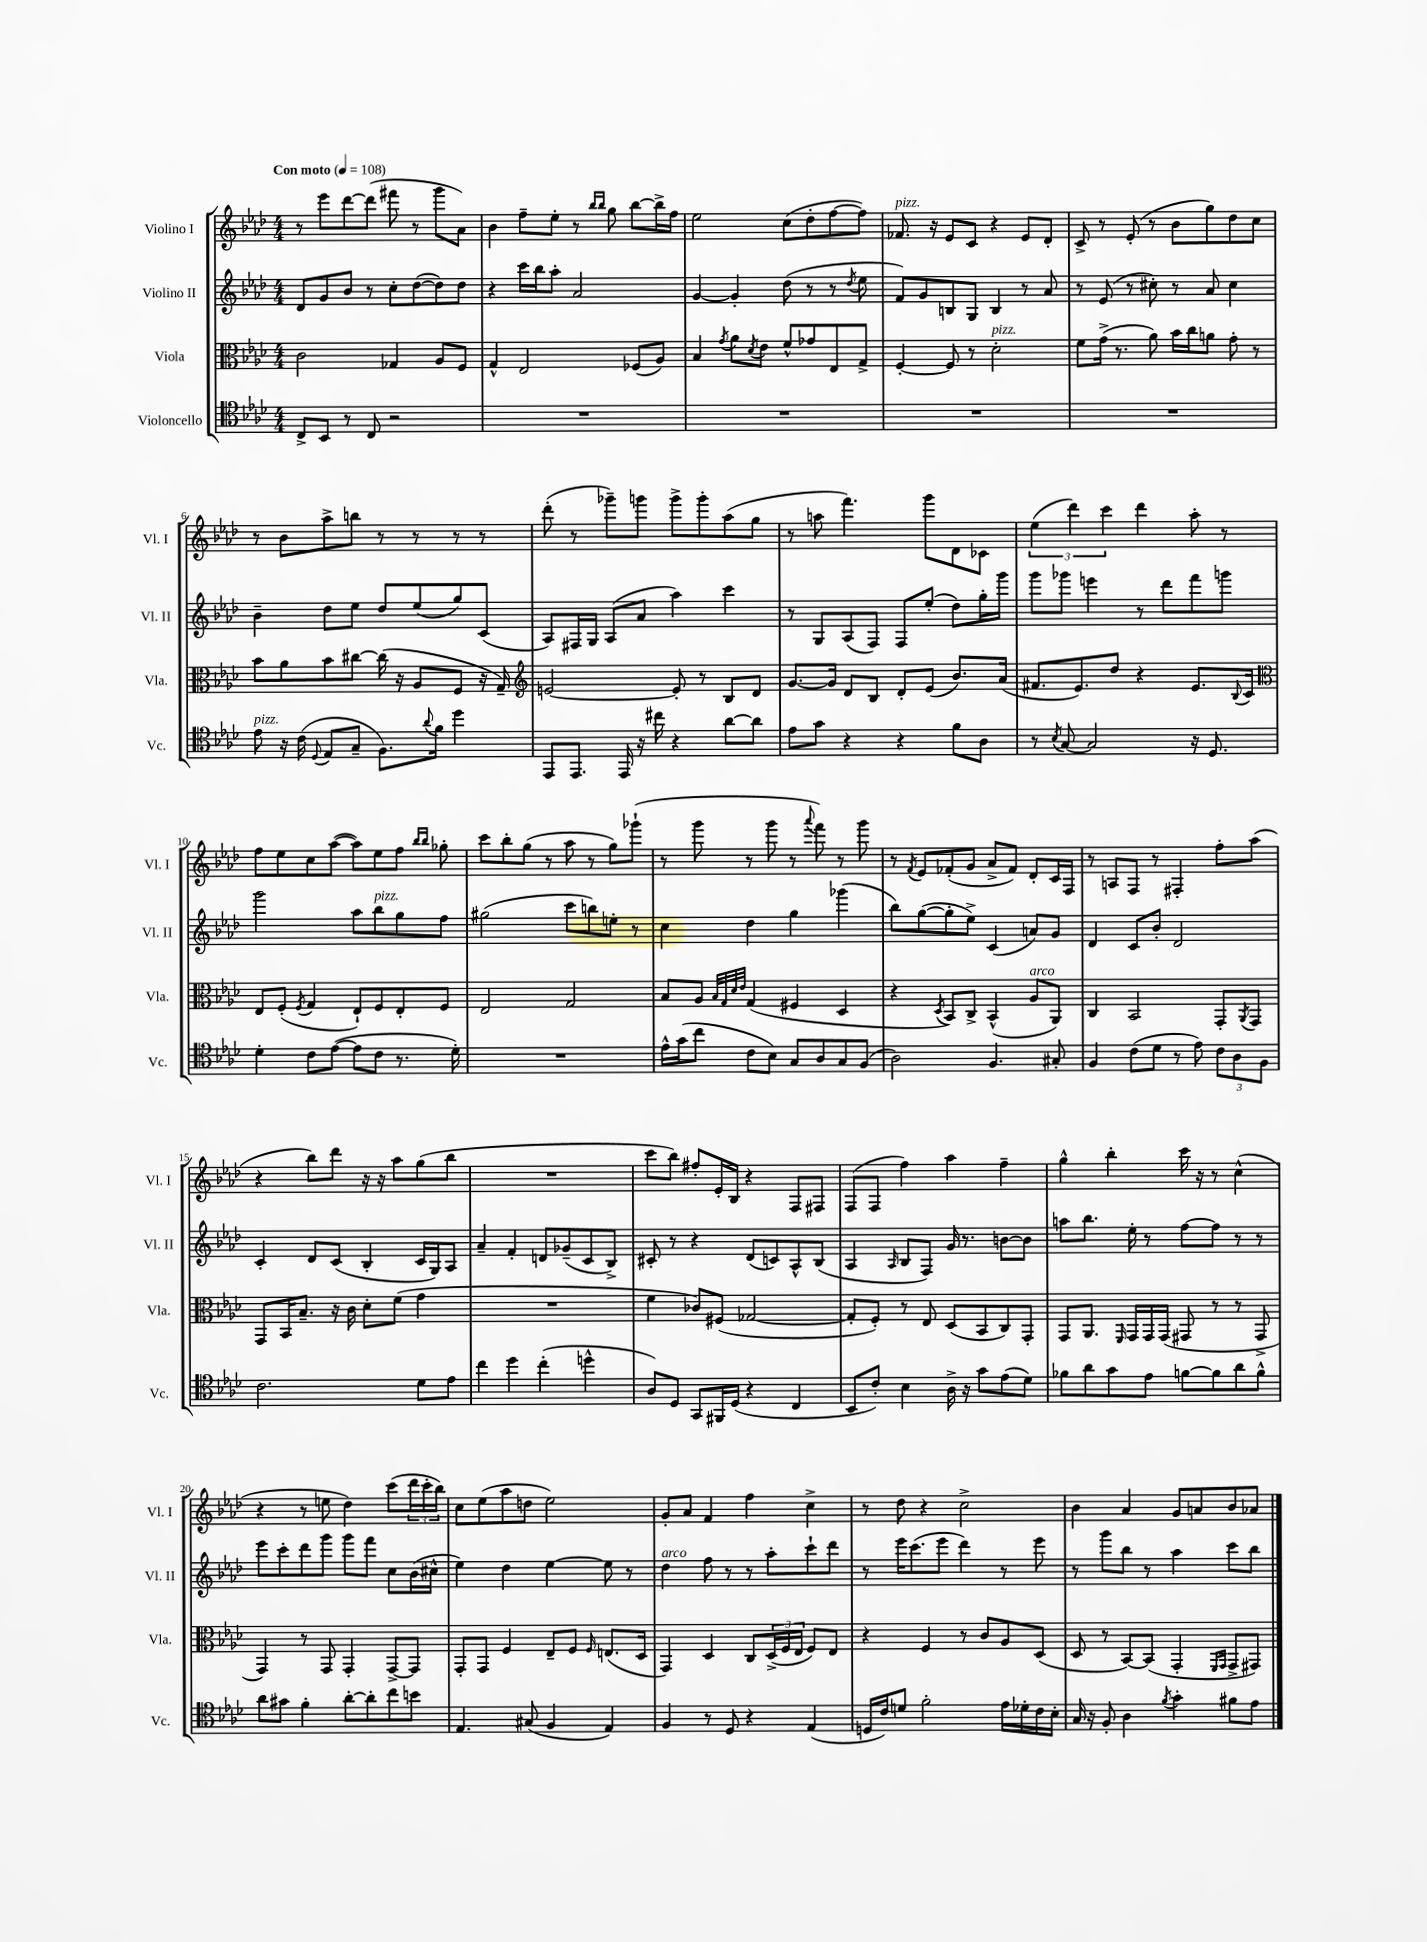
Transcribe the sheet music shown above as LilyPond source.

<<
\new StaffGroup <<
\new Staff = "s0" \with { instrumentName = "Violino I" shortInstrumentName = "Vl. I" } {
    \clef treble \key aes \major \numericTimeSignature \time 4/4 \tempo "Con moto" 4 = 108
    r8 ees'''8 des'''8~ des'''8( fis'''8 r8 g'''8 aes'8) |
    bes'4 f''8-- ees''8-. r8 \grace { bes''16 bes''16 } g''8 bes''8~ bes''16-> f''16 |
    ees''2 c''8( des''8-. f''8~ f''8) |
    fes'8.^\markup { \italic "pizz." } r16 ees'8 c'8 r4 ees'8 des'8-. |
    c'8-> r8 ees'8-.( r8 bes'8 g''8) des''8 c''8 |
    r8 bes'8 aes''8-> b''8 r8 r8 r8 r8 |
    des'''8-.( r8 ges'''8--) g'''8 g'''8-> g'''8-. aes''8( g''8 |
    r8 a''8 f'''4.) g'''8 des'8 ces'8 |
    \tuplet 3/2 { ees''4( des'''4) c'''4 } des'''4 aes''8-. r8 |
    f''8 ees''8 c''8 aes''8~( aes''8) ees''8 f''8 \grace { bes''16 bes''16 } ges''8-. |
    c'''8 bes''8-. g''8( r8 aes''8 r8 g''8) ges'''8-!( |
    r8 g'''8 r8 g'''8 r8 \appoggiatura { aes'''8 } f'''8) r8 g'''8 |
    r8 \acciaccatura { f'8 } ees'8 fes'8-.( g'8 aes'8-> fes'8) des'8-. c'16 f16 |
    r8 a8 f8 r8 fis4-. f''8-. aes''8( |
    r4 bes''8) des'''8 r16 r16 aes''8 g''8( bes''8 |
    R1 |
    c'''8 bes''8) fis''8-. ees'16-. bes16 r4 f8 fis8 |
    f8( f8 f''4) aes''4 f''4-- |
    g''4-^ bes''4-. c'''16 r16 r8 c''4-^( |
    r4 r8 e''8 des''4) c'''8( \tuplet 3/2 { des'''16 c'''16-. bes''16) } |
    c''8 ees''8( aes''8 d''8 ees''2) |
    g'8-. aes'8 f'4 f''4 c''4-> |
    r8 des''8 r4 c''2-> |
    bes'4 aes'4 g'8 a'8 bes'8 aes'8 \bar "|." |
}
\new Staff = "s1" \with { instrumentName = "Violino II" shortInstrumentName = "Vl. II" } {
    \clef treble \key aes \major \numericTimeSignature \time 4/4
    des'8 g'8 bes'8 r8 c''8-. des''8~( des''8) des''8 |
    r4 c'''16 bes''16 aes''8-. aes'2 |
    g'4~ g'4-. des''8( r8 r8 \acciaccatura { des''8 } ees''8 |
    f'8) g'8 b8 g8 b4 r8 aes'8 |
    r8 ees'8( r8 cis''8-.) r8 aes'8 cis''4 |
    bes'4-- des''8 ees''8 des''8 ees''8( g''8) c'8( |
    aes8) fis16 g16 aes8( aes'8 aes''4) c'''4 |
    r8 g8 aes8( f8) f8 ees''8-.( des''8) g''16-. g'''16 |
    g'''8 ges'''8 e'''4 r8 des'''8 f'''8 g'''8 |
    g'''2 aes''8 bes''8^\markup { \italic "pizz." } g''8 f''8 |
    gis''2( c'''8 b''8) e''8-. r8 |
    c''4 des''4 g''4 ges'''4( |
    bes''8) g''8~( g''8-. ees''8->) c'4( a'8) g'8 |
    des'4 c'8 bes'8-. des'2 |
    c'4-. des'8 c'8( bes4-. c'16 g16) aes8 |
    aes'4-- f'4-. d'8 ges'8--( c'8 bes8->) |
    cis'8-. r8 r4 des'8( c'8) aes8-^ bes8( |
    aes4 \grace { aes16 } bes8 f8) g'16 r8. b'8~ b'8 |
    a''8 bes''8. ees''16-. r8 f''8~ f''8 r8 r8 |
    ees'''8 c'''8-. des'''8 g'''8 g'''8 f'''8 c''8 bes'16( cis''16-^ |
    ees''4) des''4 ees''4~ ees''8 r8 |
    des''4^\markup { \italic "arco" } f''8 r8 r8 aes''8-. c'''8-! des'''8 |
    r8 ees'''16 c'''8.( ees'''8 des'''4) r8 ees'''8 |
    r8 g'''8 bes''8 r8 aes''4 c'''8 bes''8 \bar "|." |
}
\new Staff = "s2" \with { instrumentName = "Viola" shortInstrumentName = "Vla." } {
    \clef alto \key aes \major \numericTimeSignature \time 4/4
    c'2 ges4 aes8 f8 |
    g4-^ ees2 fes8( aes8) |
    bes4 \acciaccatura { g'8 } aes'8 \acciaccatura { des'8 } ees'8 f'8-^ ges'8 ees8 g8-> |
    f4~-. f8 r8 des'2-.^\markup { \italic "pizz." } |
    f'8 g'16->( r8. aes'8) bes'16 c''16 a'8 g'8-. r8 |
    bes'8 aes'8 bes'8 cis''8~ cis''16( r16 aes8 f8 r16 g16--) |
    \clef treble e'2~ e'8-. r8 bes8 des'8 |
    g'8.~ g'16 des'8 bes8 des'8-. ees'8( bes'8.) aes'16( |
    fis'8. ees'8.) des''8 r4 ees'8. \appoggiatura { bes8 } c'16 |
    \clef alto ees8 f8-.( \acciaccatura { f8 } g4 ees8-!) f8 ees8-. f8 |
    ees2 g2 |
    bes8 aes8 \grace { bes32 g32 des'32 ees'32 } g4( fis4 des4 |
    r4 \acciaccatura { des8 } bes,8) c8-> bes,4-^( aes8^\markup { \italic "arco" } aes,8) |
    c4 bes,2 g,8-. \acciaccatura { aes,8 } g,8 |
    g,8 bes,16 bes8.-- r16 c'16 des'8-. f'8( g'4 |
    R1 |
    f'4 ces'8) fis8( ges2~ |
    ges8-. f8-.) r8 ees8 des8( bes,8 c8) g,8-. |
    g,8 aes,8. \grace { f,16 } g,16 g,16 g,16( gis,8 r8 r8 gis,8-> |
    g,4) r8 g,8 g,4-. g,8~-> g,8 |
    g,8-. g,8 f4 ees8-- f8 \grace { f16 } e8.( des16 |
    g,4) des4 c8 \tuplet 3/2 { des16->( f16 ees16 } f8) ees8 |
    r4 f4 r8 c'8 aes8 des8( |
    des8 r8 bes,8~) bes,8( g,4-. \grace { f,16 g,16 } g,8-> gis,8) \bar "|." |
}
\new Staff = "s3" \with { instrumentName = "Violoncello" shortInstrumentName = "Vc." } {
    \clef tenor \key aes \major \numericTimeSignature \time 4/4
    c8-> bes,8 r8 c8 r2 |
    R1 |
    R1 |
    R1 |
    R1 |
    ees'8^\markup { \italic "pizz." } r16 c'16( \appoggiatura { des8 } ees8 g8-- f8.) \appoggiatura { aes'8 } f'16 des''4 |
    ees,8 ees,8. ees,16 r16 cis''16 r4 aes'8~ aes'8 |
    ees'8 g'8 r4 r4 f'8 aes8 |
    r8 \acciaccatura { bes8 } g8~ g2 r16 des8. |
    des'4-. c'8 ees'8~( ees'8 c'8 r8. des'16-.) |
    R1 |
    ees'16-^ g'16( c''8 c'8 bes8) g8 aes8 g8 f8( |
    aes2) f4. gis8-. |
    f4 c'8( des'8 r8 ees'8) \tuplet 3/2 { c'8 aes8 f8 } |
    c'2. des'8 ees'8 |
    c''4 des''4 c''4-.( d''4-^ |
    aes8) des8 g,8 fis,16 des16( r4 c4 |
    bes,8 c'8-.) bes4 aes16-> r16 g'8 ees'8( des'8) |
    fes'8 aes'8 g'8 ees'8 f'8~ f'8 aes'8 f'8-^ |
    aes'8 gis'8 f'4-. aes'8~-. aes'8-. c''8 b'8 |
    ees4. gis8( f4 ees4) |
    f4 r8 des8 r4 ees4( |
    d16 c'16) d'8 f'2-. ees'16 des'16-. c'16 bes16-. |
    g16 r16 f8-. aes4 \acciaccatura { f'8 } g'4-. fis'8 ees'8 \bar "|." |
}
>>
>>
